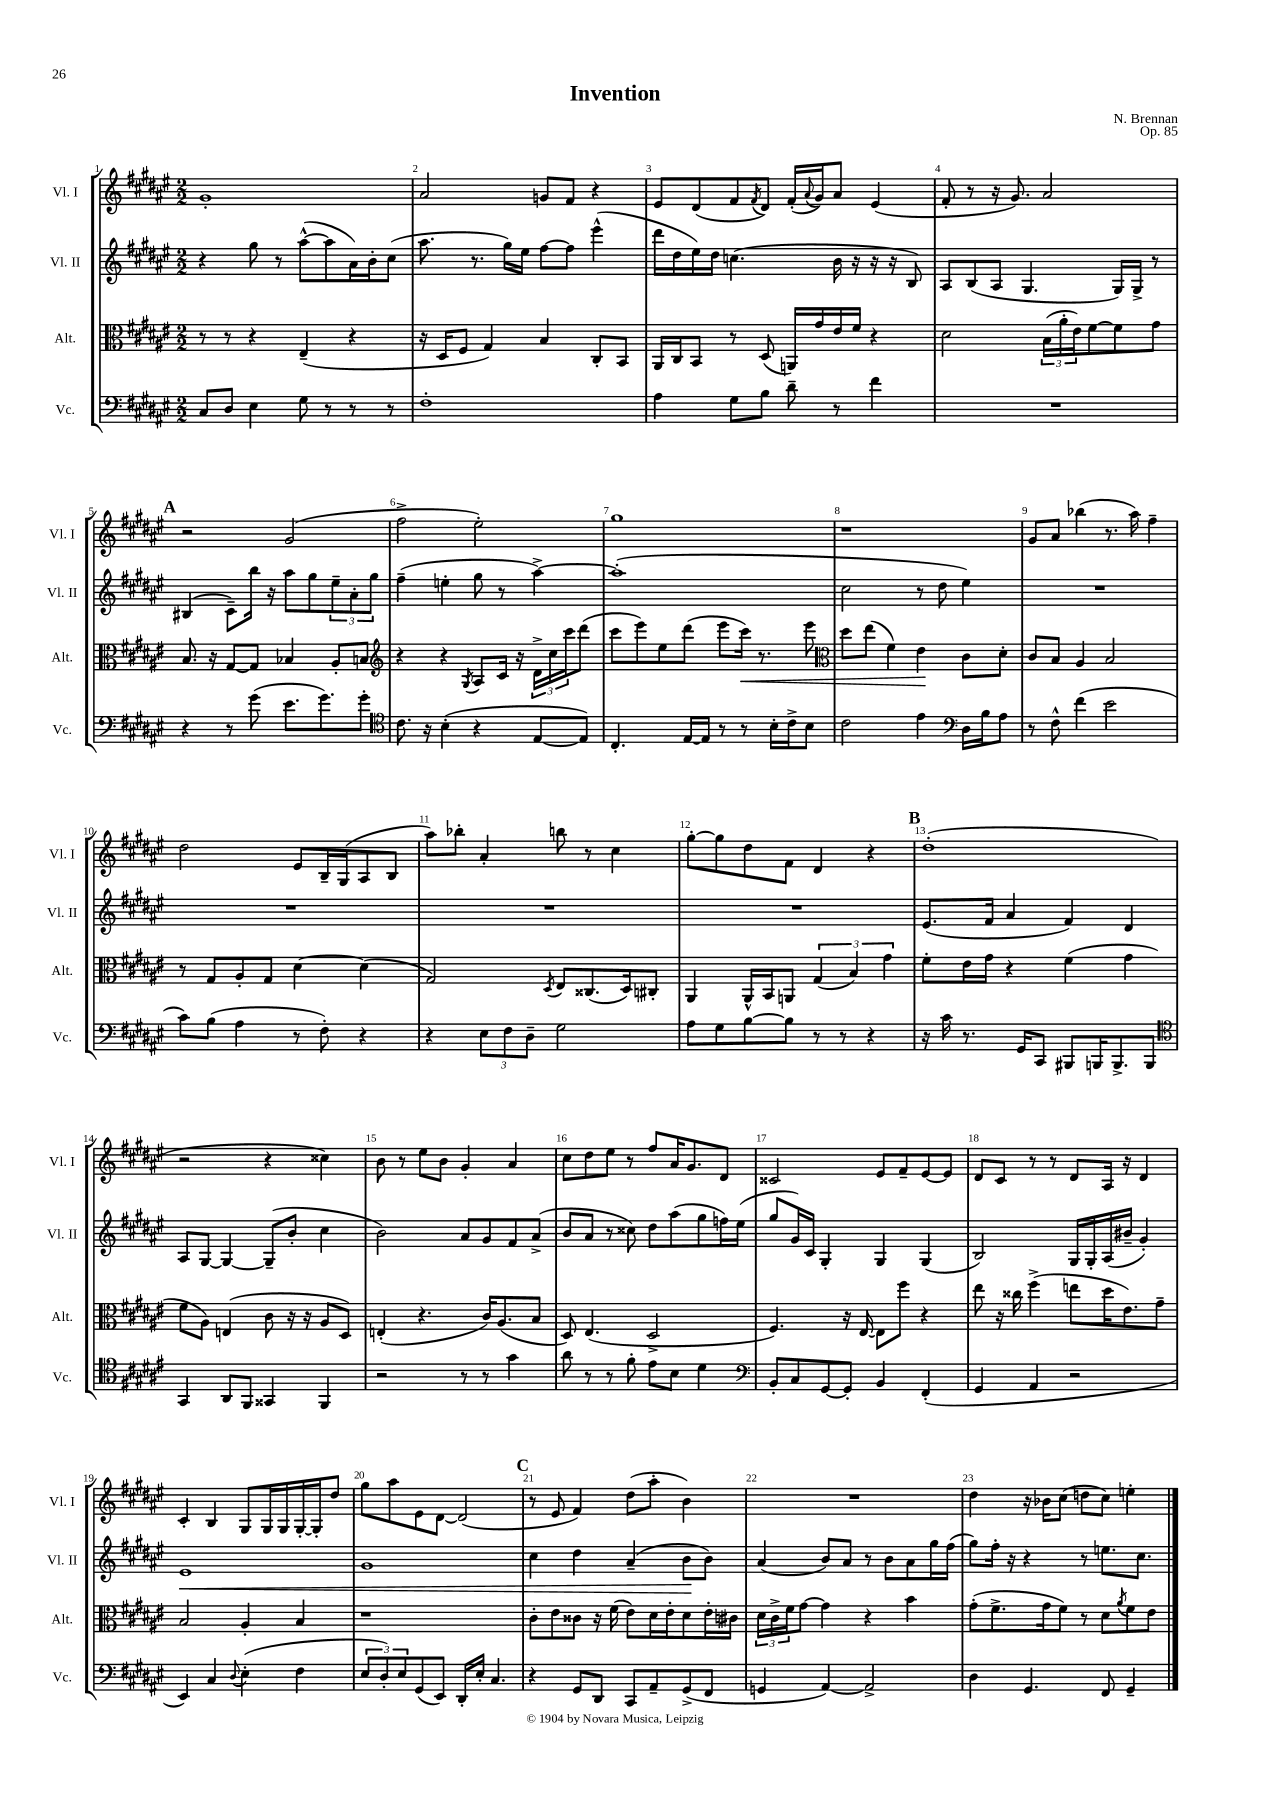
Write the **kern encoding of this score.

**kern	**kern	**kern	**kern
*staff4	*staff3	*staff2	*staff1
*clefF4	*clefC3	*clefG2	*clefG2
*k[f#c#g#d#a#e#]	*k[f#c#g#d#a#e#]	*k[f#c#g#d#a#e#]	*k[f#c#g#d#a#e#]
*M2/2	*M2/2	*M2/2	*M2/2
8C#	8r	4r	1g#'
8D#	8r	.	.
4E#	4r	8gg#	.
.	.	8r	.
8G#	(4E#~	([8aa#^^	.
8r	.	8aa#]	.
8r	4r	16a#)	.
.	.	16b'	.
8r	.	(8cc#	.
=	=	=	=
1F#'	16r	8.aa#	2a#
.	16D#	.	.
.	8F#	.	.
.	.	8.r	.
.	4G#)	.	.
.	.	16gg#)	.
.	.	16ee#	.
.	4B	[8ff#	8g
.	.	8ff#]	8f#
.	8C#'	(4eee#^^	4r
.	8BB	.	.
=	=	=	=
4A#	16AA#	16ddd#	8e#
.	16C#	16dd#	.
.	8BB	16ee#)	(8d#
.	.	16dd#	.
8G#	8r	(4.cc	8f#
.	.	.	8qf#
8B	(8D#	.	8d#)
8d#~	16AA)	.	(16f#'
.	.	.	8qqa#
.	16g#	.	16g#)
8r	16e#	16b	8a#
.	16f#	16r	.
4f#	4r	16r	(4e#
.	.	16r	.
.	.	8B)	.
=	=	=	=
1r	2d#	8A#	8f#'
.	.	(8B	8r
.	.	8A#	16r
.	.	.	8.g#)
.	.	4.G#	.
.	(24B	.	2a#
.	24a#'	.	.
.	24e#)	.	.
.	[8f#	.	.
.	8f#]	16G#)	.
.	.	16G#^	.
.	8g#	8r	.
=	=	=	=
4r	8.B	(4B#	2r
.	16r	.	.
8r	[8G#	8c#~)	.
(8g#	8G#]	16bb	.
.	.	16r	.
8.e#	4B-	8aa#	(2g#
.	.	8gg#	.
8.g#)	.	.	.
.	8A#'	12ee#~	.
.	.	12a#'	.
8g#'	8B	.	.
.	.	12gg#	.
=	=	=	=
*clefC4	*clefG2	*	*
8.c#	4r	(4ff#~	2ff#^
16r	.	.	.
(4B'	4r	4ee'	.
.	8qG#	.	.
4r	8A#	8gg#	2ee#')
.	16c#	8r	.
.	16r	.	.
[8E#	24d#^	[4aa#^)	.
.	24cc#	.	.
.	24ccc#	.	.
8E#])	(8ddd#	.	.
=	=	=	=
4.C#'	8ccc#	(1aa#']	1gg#
.	8eee#)	.	.
.	8ee#	.	.
[16E#	(8ddd#	.	.
16E#]	.	.	.
8r	8eee#	.	.
8r	16ccc#)	.	.
.	8.r	.	.
16B'	.	.	.
16c#^	.	.	.
8B	8eee#	.	.
=	=	=	=
*	*clefC3	*	*
2c#	8dd#	2cc#	1r
.	(8ee#	.	.
.	4f#)	.	.
4e#	4e#	8r	.
.	.	8dd#	.
*clefF4	*	*	*
16D#	8c#	4ee#)	.
16B	.	.	.
8A#	8d#'	.	.
=	=	=	=
8r	8c#	1r	8g#
8F#^^	8B	.	8a#
(4f#	4A#	.	(4bb-
2e#	2B	.	8.r
.	.	.	16aa#)
.	.	.	4ff#~
=	=	=	=
8c#)	8r	1r	2dd#
(8B	8G#	.	.
4A#	8A#'	.	.
.	8G#	.	.
8r	[4d#	.	8e#
8F#')	.	.	16B~
.	.	.	(16G#
4r	(4d#]	.	8A#
.	.	.	8B
=	=	=	=
4r	2G#)	1r	8aa#)
.	.	.	8bb-'
12E#	.	.	4a#'
12F#	.	.	.
12D#~	.	.	.
.	8qD#	.	.
2G#	8E#	.	8bb
.	(8.C##	.	8r
.	.	.	4cc#
.	16D#)	.	.
.	8C#'	.	.
=	=	=	=
8A#	4AA#	1r	[8gg#'
8G#	.	.	8gg#]
[8B	16AA#^^	.	8dd#
.	16BB	.	.
8B]	8AA	.	8f#
8r	(6G#	.	4d#
8r	.	.	.
.	6B)	.	.
4r	.	.	4r
.	6g#	.	.
=	=	=	=
16r	8f#'	(8.e#	(1dd#'
16c#	.	.	.
8.r	16e#	.	.
.	16g#	16f#	.
.	4r	4a#	.
16GG#	.	.	.
8CC#	.	.	.
8BBB#	(4f#	4f#)	.
16BBB	.	.	.
8.BBB^	.	.	.
.	4g#	4d#	.
8BBB	.	.	.
=	=	=	=
*clefC4	*	*	*
4GG#	8f#	8A#	2r
.	8A#)	[8G#	.
8AA#	(4E	4G#_	.
8FF#	.	.	.
4GG##	8c#	(8G#~]	4r
.	16r	8b'	.
.	16r	.	.
4FF#	8A#	4cc#	4cc##)
.	8D#)	.	.
=	=	=	=
2r	(4E'	2b)	8b
.	.	.	8r
.	4.r	.	8ee#
.	.	.	8b
8r	.	8a#	4g#'
8r	16c#)	8g#	.
.	(8.A#	.	.
4g#	.	8f#	4a#
.	8B	(8a#^	.
=	=	=	=
8a#	8D#)	8b	8cc#
8r	(4.E#	8a#	8dd#
8r	.	8r	8ee#
8f#'	.	8cc##)	8r
8e#	2D#^	8dd#	8ff#
8B	.	(8aa#	16a#
.	.	.	8.g#
4d#	.	8gg#	.
.	.	16ff)	8d#
.	.	(16ee#	.
=	=	=	=
*clefF4	*	*	*
8BB'	4.F#)	8gg#	2c##
8C#	.	16g#)	.
.	.	16c#	.
[8GG#	.	4G#'	.
8GG#']	16r	.	.
.	[16E#	.	.
4BB	8E#]	4G#	8e#
.	8ff#	.	8f#~
(4FF#'	4r	(4G#	[8e#
.	.	.	8e#]
=	=	=	=
4GG#	8ee#	2B)	8d#
.	16r	.	8c#
.	16cc##	.	.
4AA#	(4ff#^	.	8r
.	.	.	8r
2r	8ee	16G#	8d#
.	.	16G#'	.
.	16dd#	(16A#	16A#
.	8.e#)	16b#~	16r
.	.	4g#')	4d#
.	8g#~	.	.
=	=	=	=
4EE#)	2B	1e#	4c#'
4C#	.	.	4B
8qqD#	.	.	.
(4E#'	4A#'	.	8G#
.	.	.	16G#
.	.	.	16G#
4F#	4B	.	[16G#'
.	.	.	16G#']
.	.	.	8dd#
=	=	=	=
12E#	1r	1g#	8gg#
12D#')	.	.	.
.	.	.	8aa#
12E#	.	.	.
(8GG#	.	.	8e#
8EE#)	.	.	[8d#
16DD#'	.	.	(2d#]
16E#'	.	.	.
4.C#	.	.	.
=	=	=	=
4r	8c#'	4cc#	8r
.	8e#	.	8e#
8GG#	8c##	4dd#	4f#)
8DD#	16r	.	.
.	(16f#	.	.
8CC#	8e#)	(4a#~	(8dd#
8AA#~	16d#	.	8aa#'
.	16e#'	.	.
(8GG#^	8d#	8b	4b)
8FF#	16e#'	8b)	.
.	16c#	.	.
=	=	=	=
4GG	24d#	(4a#	1r
.	24c#^	.	.
.	24f#	.	.
.	[8g#	.	.
[4AA#)	4g#]	8b)	.
.	.	8a#	.
2AA#^]	4r	8r	.
.	.	8b	.
.	4b	8a#	.
.	.	16gg#	.
.	.	(16ff#	.
=	=	=	=
4D#	(8g#'	8gg#)	4dd#
.	8.f#^	16ff#'	.
.	.	16r	.
4.GG#	.	4r	16r
.	16g#	.	16b-
.	8f#)	.	(8cc#
.	8r	8r	8dd
8FF#	8d#	8.ee	8cc#)
.	8qa#	.	.
4GG#~	8f#	.	4ee'
.	.	8.cc#	.
.	8e#	.	.
==	==	==	==
*-	*-	*-	*-
